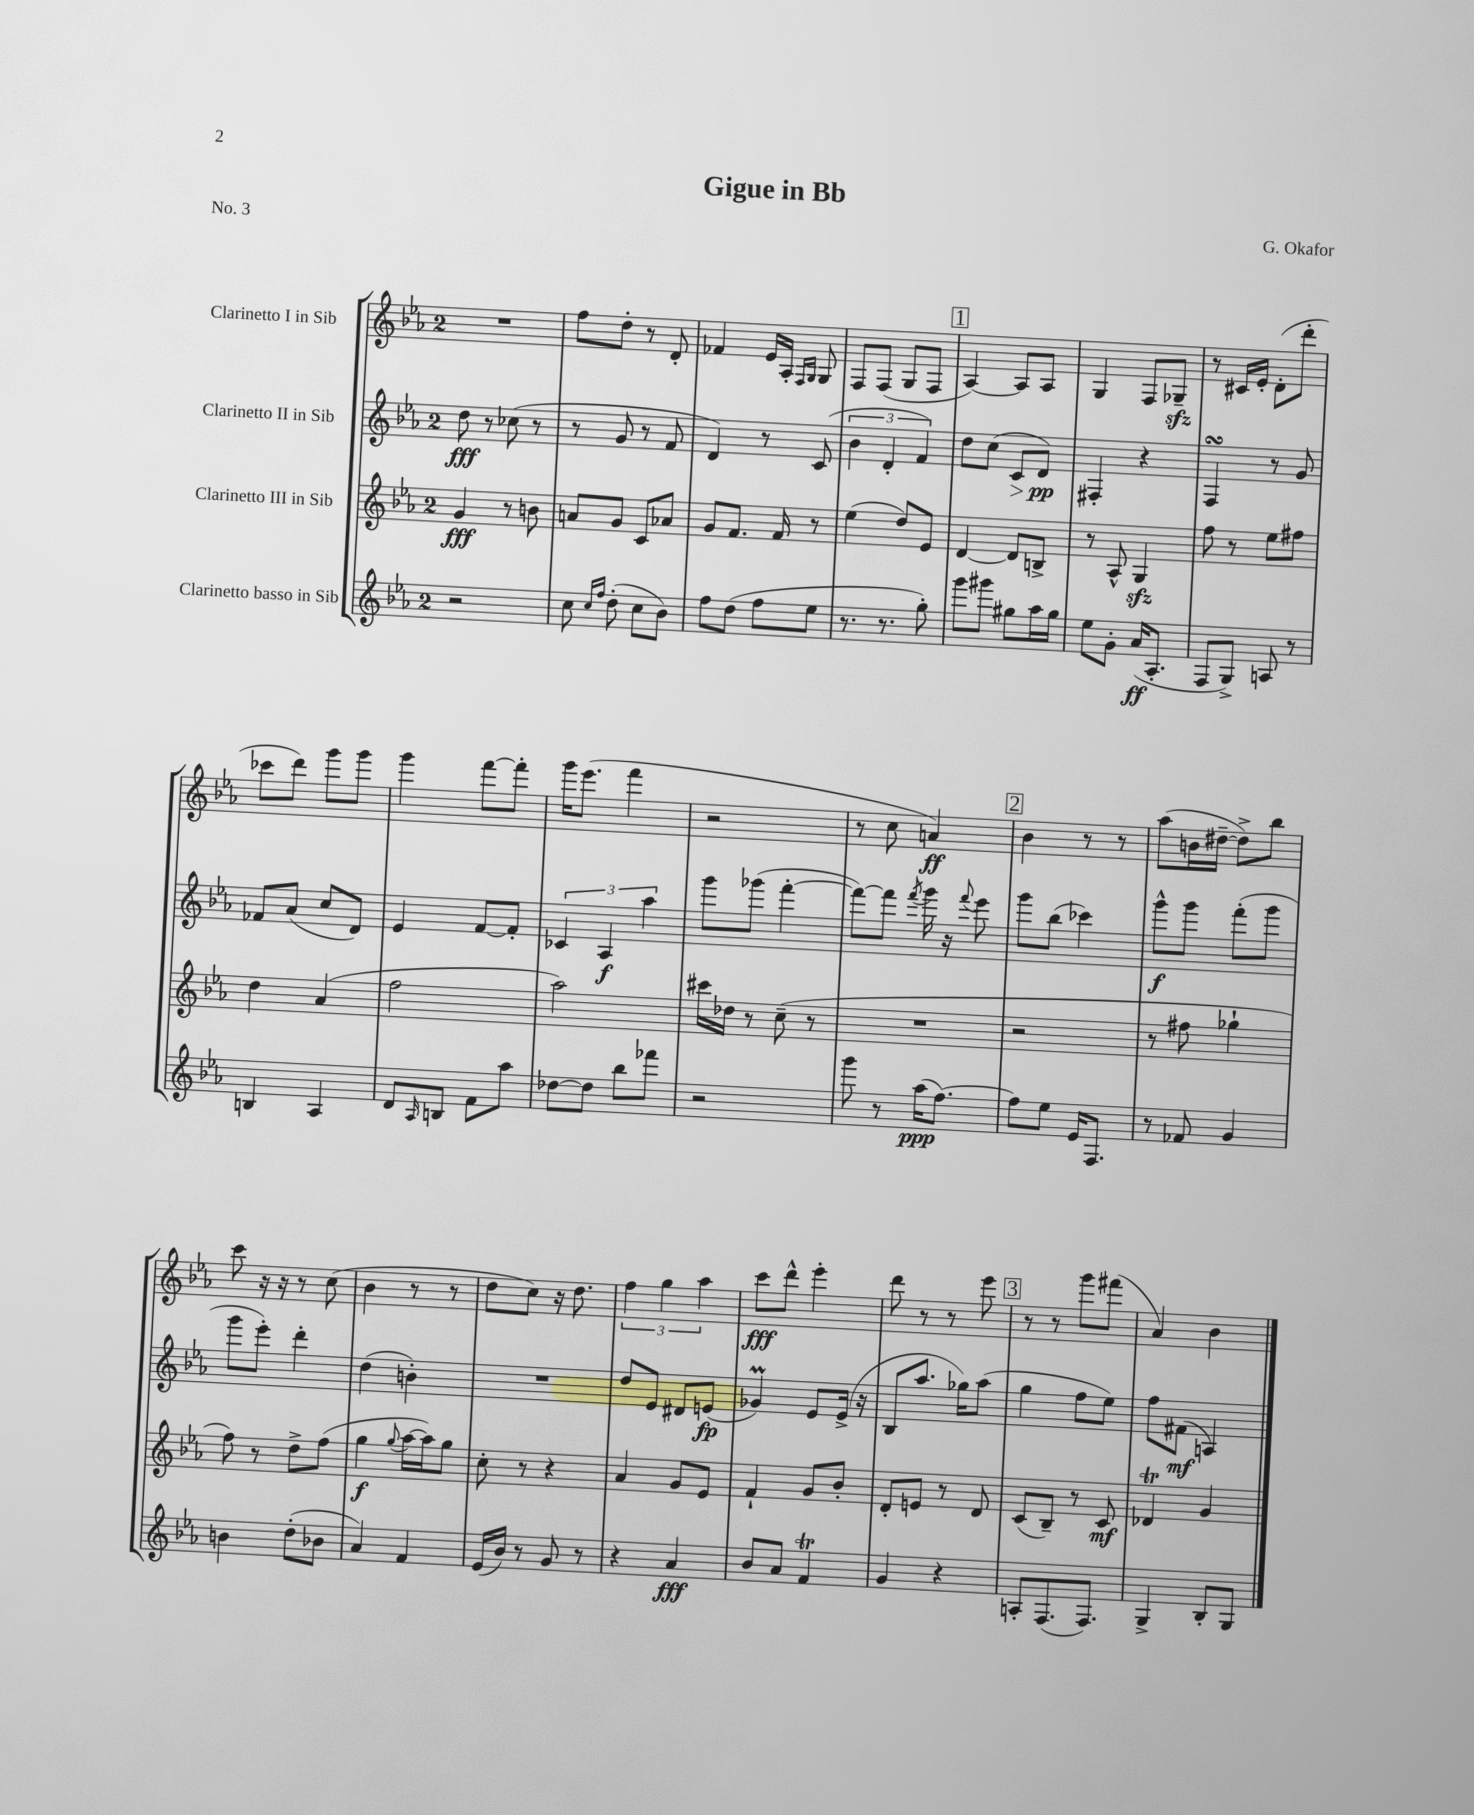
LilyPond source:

\header { title = "Gigue in Bb" composer = "G. Okafor" piece = "No. 3" }
<<
\new StaffGroup <<
\new Staff = "s0" \with { instrumentName = "Clarinetto I in Sib" } {
    \clef treble \key ees \major \once \override Staff.TimeSignature.style = #'single-digit \time 2/4
    R2 |
    f''8 d''8-. r8 d'8-. |
    fes'4 ees'16 aes16-. \grace { f16 g16 } g8 |
    f8 f8( g8 f8 |
    \mark \markup { \box "1" } aes4~) aes8 aes8 |
    g4 f8 ges8--\sfz |
    r8 cis'16 ees'16-. d'8-.( d'''8-. |
    ces'''8 d'''8) g'''8 g'''8 |
    g'''4 f'''8~ f'''8-. |
    g'''16 ees'''8.( f'''4 |
    r2 |
    r8 c''8 a'4\ff) |
    \mark \markup { \box "2" } bes'4 r8 r8 |
    aes''8( b'16 dis''16~-- dis''8->) bes''8 |
    c'''8 r16 r16 r8 c''8( |
    bes'4 r8 r8 |
    d''8 c''8) r16 d''8. |
    \tuplet 3/2 { f''4 g''4 aes''4 } |
    c'''8\fff d'''8-^ ees'''4-. |
    d'''8 r8 r8 ees'''8 |
    \mark \markup { \box "3" } r8 r8 g'''8 fis'''8( |
    aes'4) bes'4 \bar "|." |
}
\new Staff = "s1" \with { instrumentName = "Clarinetto II in Sib" } {
    \clef treble \key ees \major \once \override Staff.TimeSignature.style = #'single-digit \time 2/4
    d''8\fff r8 ces''8( r8 |
    r8 g'8 r8 f'8 |
    d'4) r8 c'8( |
    \tuplet 3/2 { bes'4 d'4-. f'4) } |
    \mark \markup { \box "1" } d''8 c''8( c'8\> d'8\pp\!) |
    fis4-. r4 |
    f4\turn r8 g'8 |
    fes'8 aes'8( c''8 d'8) |
    ees'4 f'8~ f'8-. |
    \tuplet 3/2 { ces'4 aes4\f aes''4 } |
    g'''8 ges'''8( f'''4~-. |
    f'''8~) f'''8 \acciaccatura { f'''8 } g'''16 r16 \appoggiatura { f'''8 } ees'''8 |
    \mark \markup { \box "2" } g'''8 bes''8( ces'''4) |
    g'''8-^\f g'''8 f'''8-.( g'''8 |
    g'''8 ees'''8-.) d'''4-. |
    d''4( b'4-.) |
    R2 |
    d''8 ees'8 dis'8 e'8\fp( |
    ges'4\prall) ees'8 ees'16->( r16 |
    bes8 aes''8. ges''16) aes''8( |
    \mark \markup { \box "3" } g''4 f''8 ees''8) |
    f''8 fis'8\mf( a4) \bar "|." |
}
\new Staff = "s2" \with { instrumentName = "Clarinetto III in Sib" } {
    \clef treble \key ees \major \once \override Staff.TimeSignature.style = #'single-digit \time 2/4
    g'4\fff r8 b'8 |
    a'8 g'8 c'8 aes'8 |
    g'8 f'8. f'16 r8 |
    ees''4( d''8) ees'8 |
    \mark \markup { \box "1" } d'4~ d'8 b8-> |
    r8 aes8-^ g4\sfz |
    f''8 r8 ees''8 fis''8 |
    d''4 aes'4( |
    f''2 |
    aes''2) |
    cis'''16 des''16 r8 c''8--( r8 |
    R2 |
    \mark \markup { \box "2" } r2 |
    r8 fis''8 ges''4-! |
    f''8) r8 d''8-> f''8( |
    g''4\f \appoggiatura { g''8 } aes''16~ aes''16) g''8 |
    c''8-. r8 r4 |
    aes'4 g'8 ees'8 |
    f'4-! g'8 bes'8-. |
    d'8-. e'8 r8 d'8 |
    \mark \markup { \box "3" } c'8( bes8--) r8 c'8\mf |
    des'4\trill g'4 \bar "|." |
}
\new Staff = "s3" \with { instrumentName = "Clarinetto basso in Sib" } {
    \clef treble \key ees \major \once \override Staff.TimeSignature.style = #'single-digit \time 2/4
    r2 |
    c''8 \grace { c''16 f''16 } d''8-.( c''8 bes'8) |
    f''8 d''8( f''8 ees''8 |
    r8. r8. g''8-.) |
    \mark \markup { \box "1" } g'''8 gis'''8 gis''8 aes''16 gis''16 |
    ees''8 g'8-. aes'16\ff( aes8.-. |
    f8 g8->) a8 r8 |
    b4 aes4 |
    d'8 \grace { aes16 } b8 f'8 aes''8 |
    des''8~ des''8 bes''8 fes'''8 |
    r2 |
    g'''8 r8 aes''16\ppp( f''8.~) |
    \mark \markup { \box "2" } f''8 ees''8 ees'16 f8. |
    r8 fes'8 g'4 |
    b'4 d''8-.( bes'8 |
    aes'4) f'4 |
    ees'16( bes'16) r8 g'8 r8 |
    r4 aes'4\fff |
    bes'8 aes'8 f'4\trill |
    g'4 r4 |
    \mark \markup { \box "3" } a8-. f8.( f8.) |
    g4-> bes8-. g8 \bar "|." |
}
>>
>>
\layout { \context { \Score \remove "Bar_number_engraver" } }
